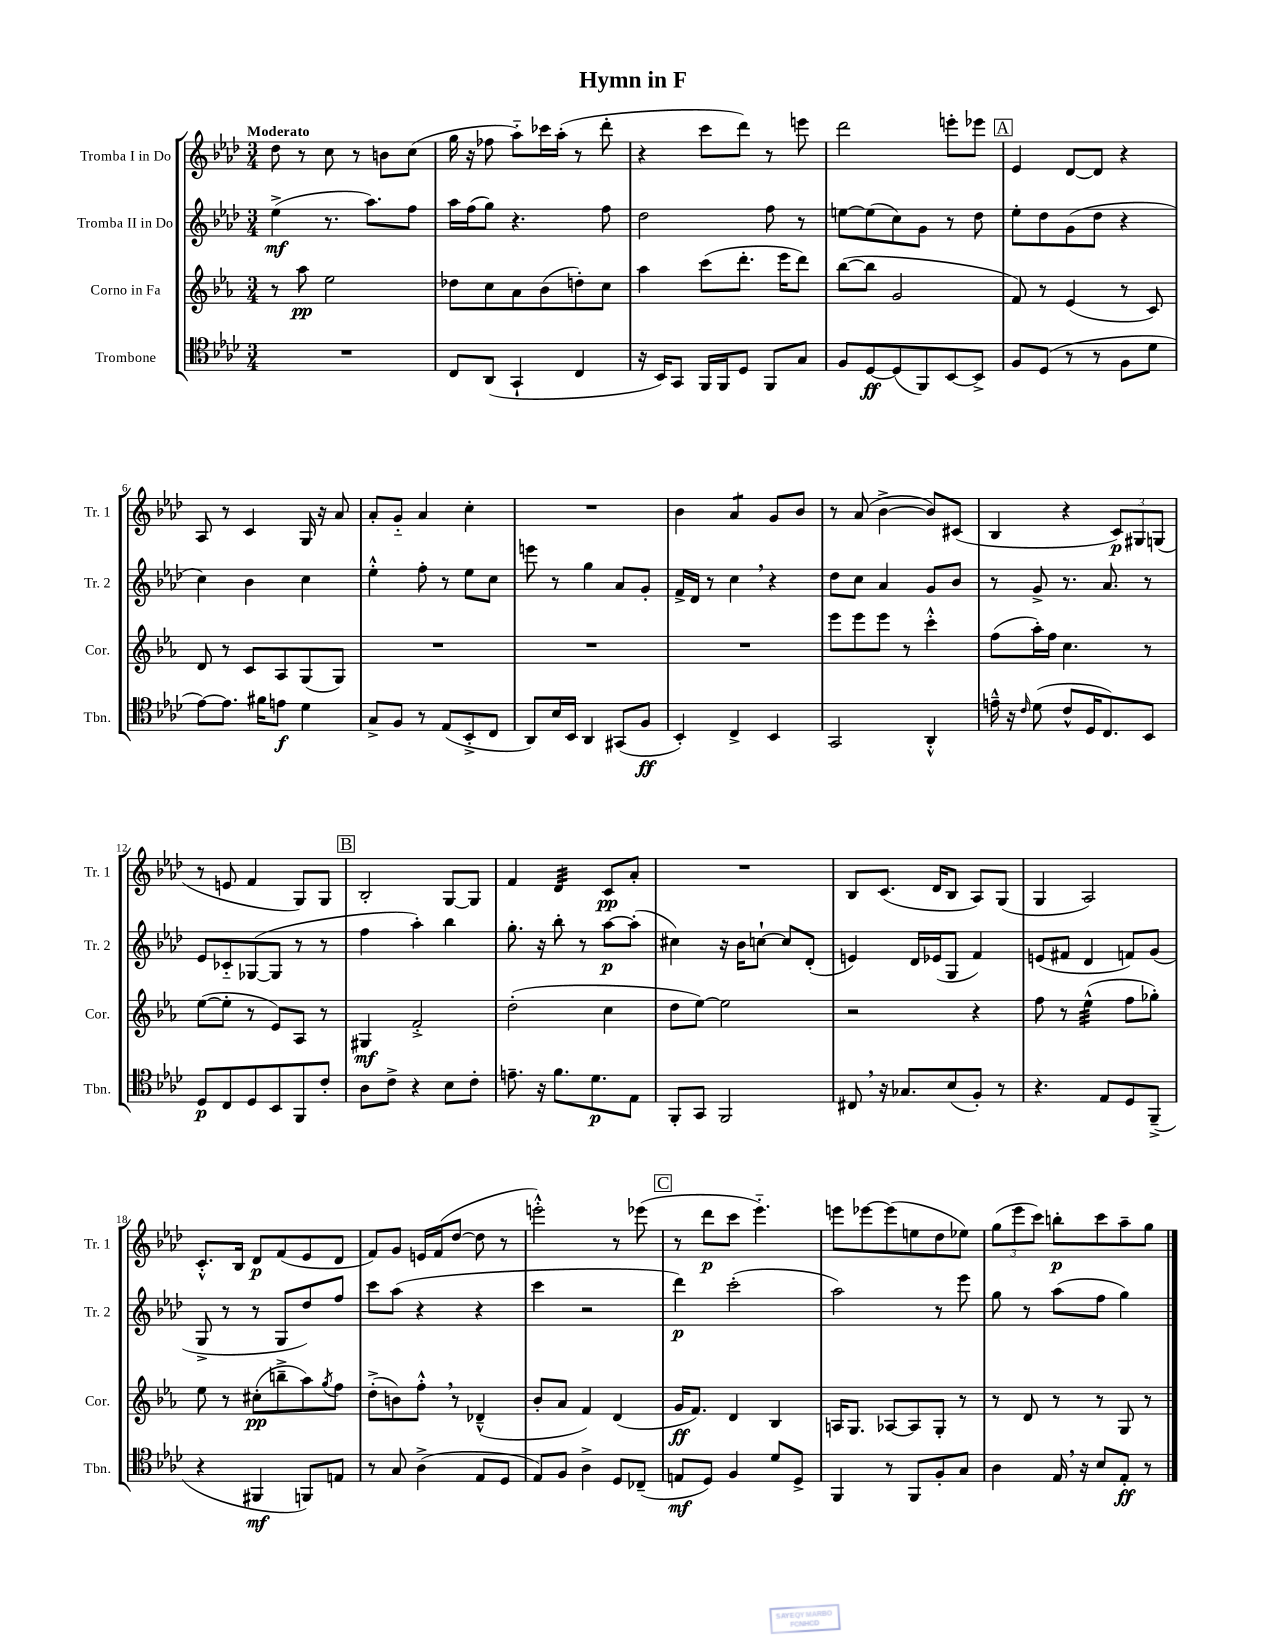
\header { title = "Hymn in F" }
<<
\new StaffGroup <<
\new Staff = "s0" \with { instrumentName = "Tromba I in Do" shortInstrumentName = "Tr. 1" } {
    \clef treble \key aes \major \numericTimeSignature \time 3/4 \tempo "Moderato"
    des''8 r8 c''8 r8 b'8 c''8( |
    g''16 r16 fes''8 aes''8-_) ces'''16 aes''16-.( r8 des'''8-. |
    r4 c'''8 des'''8) r8 e'''8 |
    des'''2 e'''8-. ees'''8 |
    \mark \markup { \box "A" } ees'4 des'8~ des'8 r4 |
    aes8 r8 c'4 g16 r16 aes'8 |
    aes'8-. g'8-_ aes'4 c''4-. |
    R2. |
    bes'4 aes'4:8 g'8 bes'8 |
    r8 aes'8( bes'4~-> bes'8) cis'8( |
    bes4 r4 \tuplet 3/2 { c'8\p) gis8 g8( } |
    r8 e'8 f'4 g8) g8 |
    \mark \markup { \box "B" } bes2-. g8~ g8 |
    f'4 des'4:32 c'8\pp aes'8-. |
    R2. |
    bes8 c'8.( des'16 bes8 aes8) g8( |
    g4 aes2) |
    c'8.-.-^ bes16 des'8\p f'8( ees'8 des'8 |
    f'8) g'8 e'16 f'16( des''8~ des''8 r8 |
    e'''2-.-^) r8 ees'''8( |
    \mark \markup { \box "C" } r8 des'''8\p c'''8 ees'''4.-_) |
    e'''8 ees'''8~ ees'''8( e''8 des''8 ees''8) |
    \tuplet 3/2 { g''8( ees'''8 c'''8) } b''8-.\p c'''8 aes''8-- g''8 \bar "|." |
}
\new Staff = "s1" \with { instrumentName = "Tromba II in Do" shortInstrumentName = "Tr. 2" } {
    \clef treble \key aes \major \numericTimeSignature \time 3/4
    ees''4->\mf( r8. aes''8.) f''8 |
    aes''16 f''16( g''8) r4. f''8 |
    des''2 f''8 r8 |
    e''8~ e''8( c''8) g'8 r8 des''8 |
    \mark \markup { \box "A" } ees''8-. des''8 g'8( des''8 r4 |
    c''4) bes'4 c''4 |
    ees''4-.-^ f''8-. r8 ees''8 c''8 |
    e'''8 r8 g''4 aes'8 g'8-. |
    f'16-> des'16 r8 c''4 \breathe r4 |
    des''8 c''8 aes'4 g'8 bes'8 |
    r8 g'8-> r8. aes'8. r8 |
    ees'8 ces'8-_ ges8~( ges8 r8 r8 |
    \mark \markup { \box "B" } f''4 aes''4-.) bes''4 |
    g''8.-. r16 bes''8-. r8 aes''8~\p aes''8-.( |
    cis''4) r16 bes'16 c''8~-! c''8 des'8-.( |
    e'4) des'16 ees'16( g8 f'4) |
    e'8( fis'8 des'4 f'8) g'8( |
    g8-> r8 r8 g8 des''8) f''8 |
    c'''8 aes''8( r4 r4 |
    c'''4 r2 |
    \mark \markup { \box "C" } des'''4\p) c'''2-.( |
    aes''2) r8 ees'''8 |
    g''8 r8 aes''8( f''8 g''4) \bar "|." |
}
\new Staff = "s2" \with { instrumentName = "Corno in Fa" shortInstrumentName = "Cor." } {
    \clef treble \key ees \major \numericTimeSignature \time 3/4
    r8 aes''8\pp ees''2 |
    des''8 c''8 aes'8 bes'8( d''8-.) c''8 |
    aes''4 c'''8( d'''8.-. ees'''16 d'''8) |
    bes''8~( bes''8 g'2 |
    \mark \markup { \box "A" } f'8) r8 ees'4( r8 c'8) |
    d'8 r8 c'8 aes8 g8( g8) |
    R2. |
    R2. |
    R2. |
    ees'''8 ees'''8 ees'''8 r8 c'''4-.-^ |
    f''8( aes''16-.) f''16 c''4. r8 |
    ees''8~( ees''8-. r8 ees'8) aes8 r8 |
    \mark \markup { \box "B" } gis4\mf f'2-.-> |
    d''2-.( c''4 |
    d''8 ees''8~) ees''2 |
    r2 r4 |
    f''8 r8 ees''4:32-^( f''8 ges''8-.) |
    ees''8 r8 cis''8-.\pp( b''8---> aes''8) \acciaccatura { g''8 } f''8 |
    d''8-.->( b'8) f''8-.-^ \breathe r8 des'4---^( |
    bes'8-. aes'8 f'4) d'4( |
    \mark \markup { \box "C" } g'16\ff f'8.) d'4 bes4 |
    a16 g8. aes8~ aes8 g8-. r8 |
    r8 d'8 r8 r8 g8 r8 \bar "|." |
}
\new Staff = "s3" \with { instrumentName = "Trombone" shortInstrumentName = "Tbn." } {
    \clef tenor \key aes \major \numericTimeSignature \time 3/4
    R2. |
    c8 aes,8( g,4-! c4 |
    r16 bes,16) g,8 f,16 f,16 des8 f,8 g8 |
    f8 des8~\ff des8( f,8) bes,8~ bes,8-> |
    \mark \markup { \box "A" } f8 des8( r8 r8 f8 des'8 |
    ees'8~) ees'8. fis'16 e'8\f des'4 |
    g8-> f8 r8 ees8( bes,8-.-> c8 |
    aes,8) bes16 bes,16 aes,4 gis,8( f8\ff |
    bes,4-.) c4-> bes,4 |
    g,2 aes,4-.-^ |
    e'16---^ r16 \grace { c'16 } des'8( c'8-^ des16 c8.) bes,8 |
    des8\p c8 des8 bes,8 f,8 c'8-. |
    \mark \markup { \box "B" } aes8 c'8-> r4 bes8 c'8-. |
    e'8.-- r16 f'8. des'8.\p ees8 |
    f,8-. g,8 f,2 |
    cis8 \breathe r16 ges8. bes8( f8-.) r8 |
    r4. ees8 des8 f,8--->( |
    r4 fis,4\mf f,8) e8 |
    r8 g8 aes4->( ees8 des8 |
    ees8) f8 aes4-> des8 ces8--( |
    \mark \markup { \box "C" } e8\mf des8) f4 des'8 des8-> |
    f,4 r8 f,8 f8-. g8 |
    aes4 ees16 \breathe r16 bes8 ees8-.\ff r8 \bar "|." |
}
>>
>>
